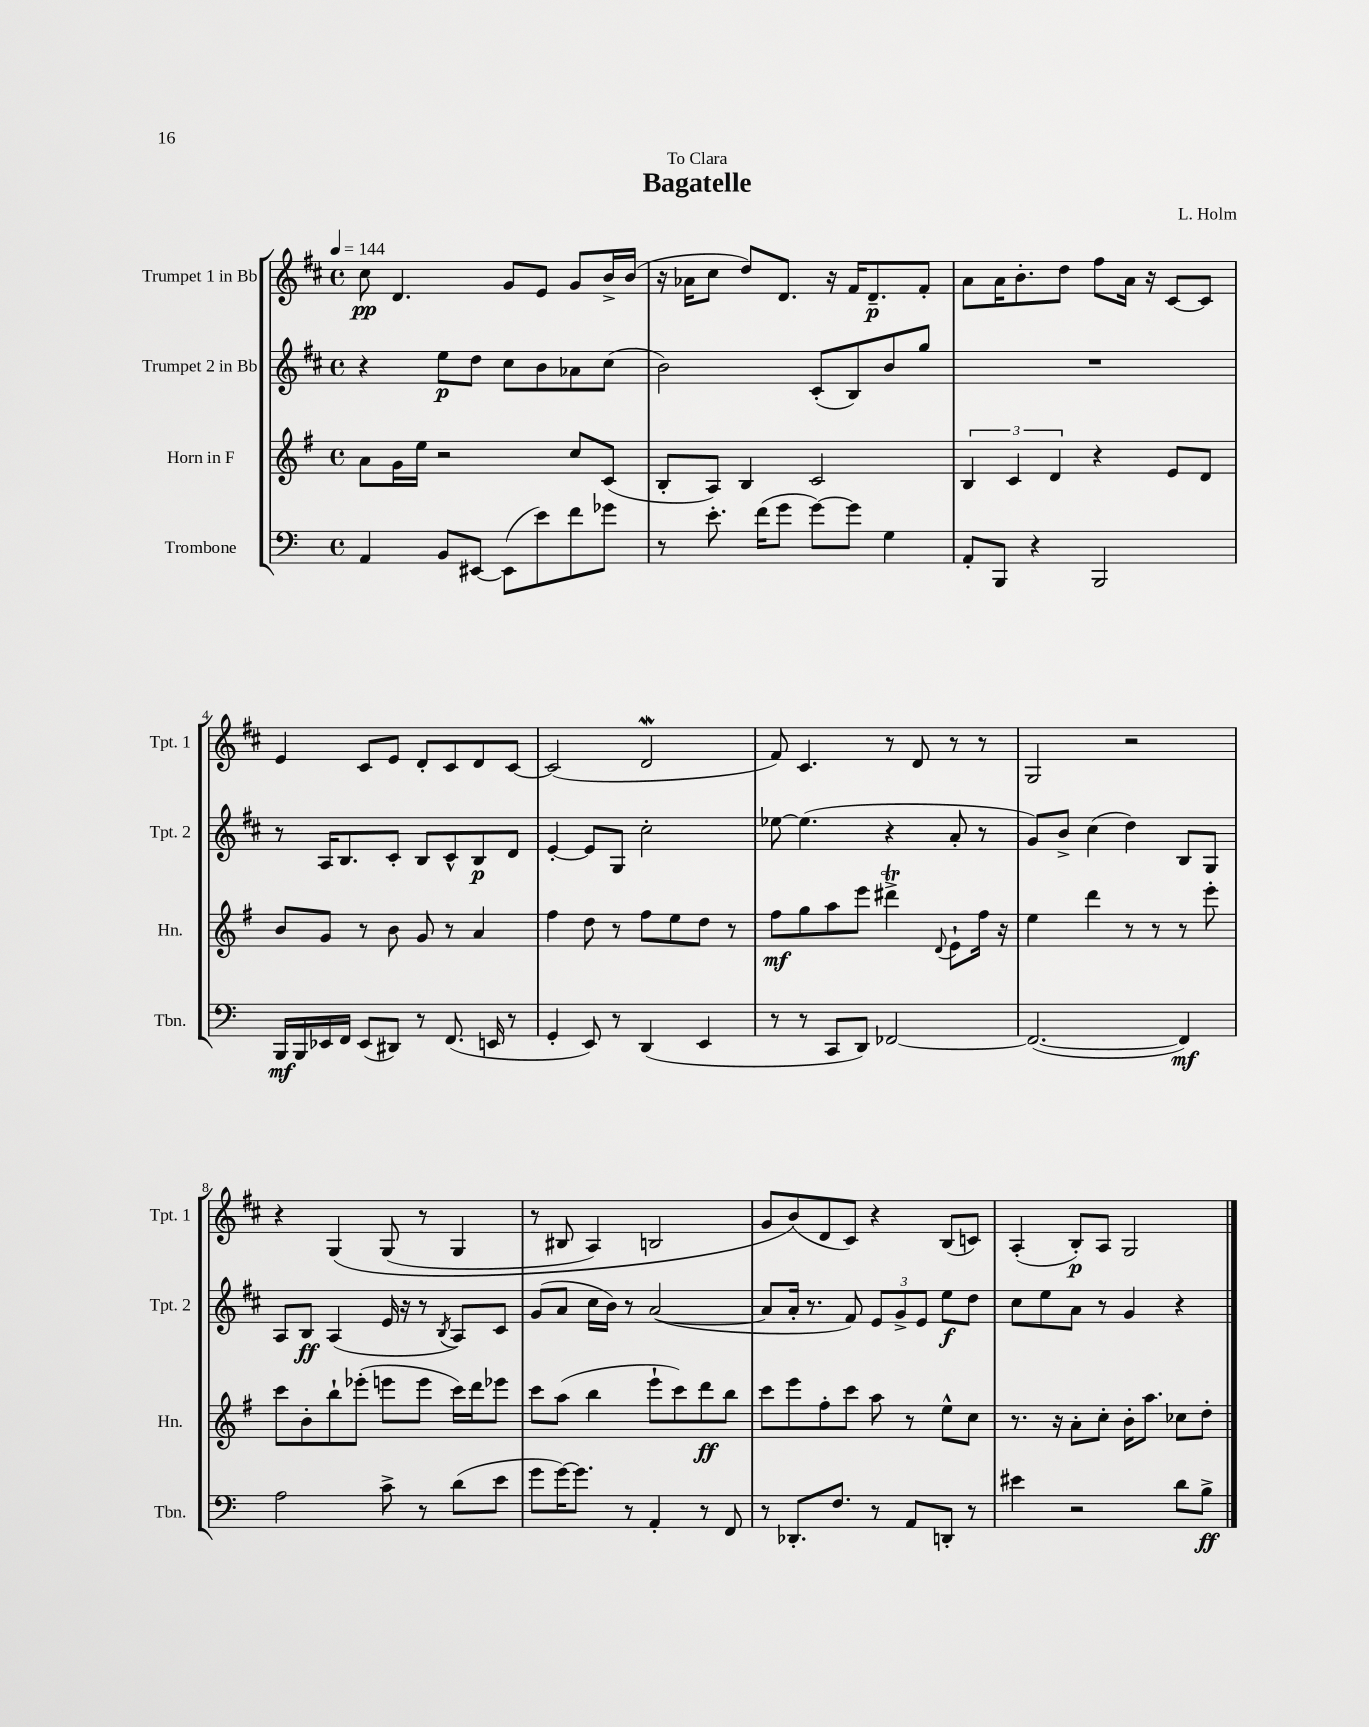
\header { title = "Bagatelle" composer = "L. Holm" dedication = "To Clara" }
<<
\new StaffGroup <<
\new Staff = "s0" \with { instrumentName = "Trumpet 1 in Bb" shortInstrumentName = "Tpt. 1" } {
    \clef treble \key d \major \defaultTimeSignature \time 4/4 \tempo 4 = 144
    cis''8\pp d'4. g'8 e'8 g'8 b'16-> b'16( |
    r16 aes'16 cis''8 d''8) d'8. r16 fis'16 d'8.--\p fis'8-. |
    a'8 a'16 b'8.-. d''8 fis''8 a'16 r16 cis'8~ cis'8 |
    e'4 cis'8 e'8 d'8-. cis'8 d'8 cis'8~ |
    cis'2( d'2\mordent |
    fis'8) cis'4. r8 d'8 r8 r8 |
    g2 r2 |
    r4 g4\( g8( r8 g4 |
    r8 bis8 a4) b2 |
    g'8 b'8(\) d'8 cis'8) r4 b8( c'8) |
    a4-.( b8-.\p) a8 g2 \bar "|." |
}
\new Staff = "s1" \with { instrumentName = "Trumpet 2 in Bb" shortInstrumentName = "Tpt. 2" } {
    \clef treble \key d \major \defaultTimeSignature \time 4/4
    r4 e''8\p d''8 cis''8 b'8 aes'8 cis''8( |
    b'2) cis'8-.( b8) b'8 g''8 |
    R1 |
    r8 a16 b8. cis'8-. b8 cis'8-^ b8\p d'8 |
    e'4~-. e'8 g8 cis''2-. |
    ees''8~ ees''4.( r4 a'8-. r8 |
    g'8) b'8-> cis''4( d''4) b8 g8 |
    a8 b8\ff a4( e'16 r16 r8 \acciaccatura { b8 } a8) cis'8 |
    g'8( a'8 cis''16 b'16) r8 a'2~( |
    a'8 a'16-. r8. fis'8) \tuplet 3/2 { e'8 g'8-> e'8 } e''8\f d''8 |
    cis''8 e''8 a'8 r8 g'4 r4 \bar "|." |
}
\new Staff = "s2" \with { instrumentName = "Horn in F" shortInstrumentName = "Hn." } {
    \clef treble \key g \major \defaultTimeSignature \time 4/4
    a'8 g'16 e''16 r2 c''8 c'8( |
    b8-. a8) b4 c'2 |
    \tuplet 3/2 { b4 c'4 d'4 } r4 e'8 d'8 |
    b'8 g'8 r8 b'8 g'8 r8 a'4 |
    fis''4 d''8 r8 fis''8 e''8 d''8 r8 |
    fis''8\mf g''8 a''8 e'''8 dis'''4->\trill \appoggiatura { d'8 } e'8-! fis''16 r16 |
    e''4 d'''4 r8 r8 r8 e'''8-. |
    c'''8 b'8-. b''8-! ees'''8-.( e'''8 e'''8 c'''16) d'''16 ees'''8 |
    c'''8 a''8( b''4 e'''8-! c'''8) d'''8\ff b''8 |
    c'''8 e'''8 fis''8-. c'''8 a''8 r8 e''8-^ c''8 |
    r8. r16 a'8-. c''8-. b'16-. a''8. ces''8 d''8-. \bar "|." |
}
\new Staff = "s3" \with { instrumentName = "Trombone" shortInstrumentName = "Tbn." } {
    \clef bass \key c \major \defaultTimeSignature \time 4/4
    a,4 b,8 eis,8~ eis,8( e'8) f'8 ges'8 |
    r8 e'8.-. f'16( g'8 g'8~) g'8 g4 |
    a,8-. b,,8 r4 b,,2 |
    b,,16\mf b,,16 ees,16 f,16 ees,8( dis,8) r8 f,8.( e,16 r8 |
    g,4-. e,8) r8 d,4( e,4 |
    r8 r8 c,8 d,8) fes,2~ |
    fes,2.~( fes,4\mf) |
    a2 c'8-> r8 d'8( e'8 |
    g'8 g'16~) g'8. r8 a,4-. r8 f,8 |
    r8 des,8.-. f8. r8 a,8 d,8-. r8 |
    eis'4 r2 d'8 b8->\ff \bar "|." |
}
>>
>>
